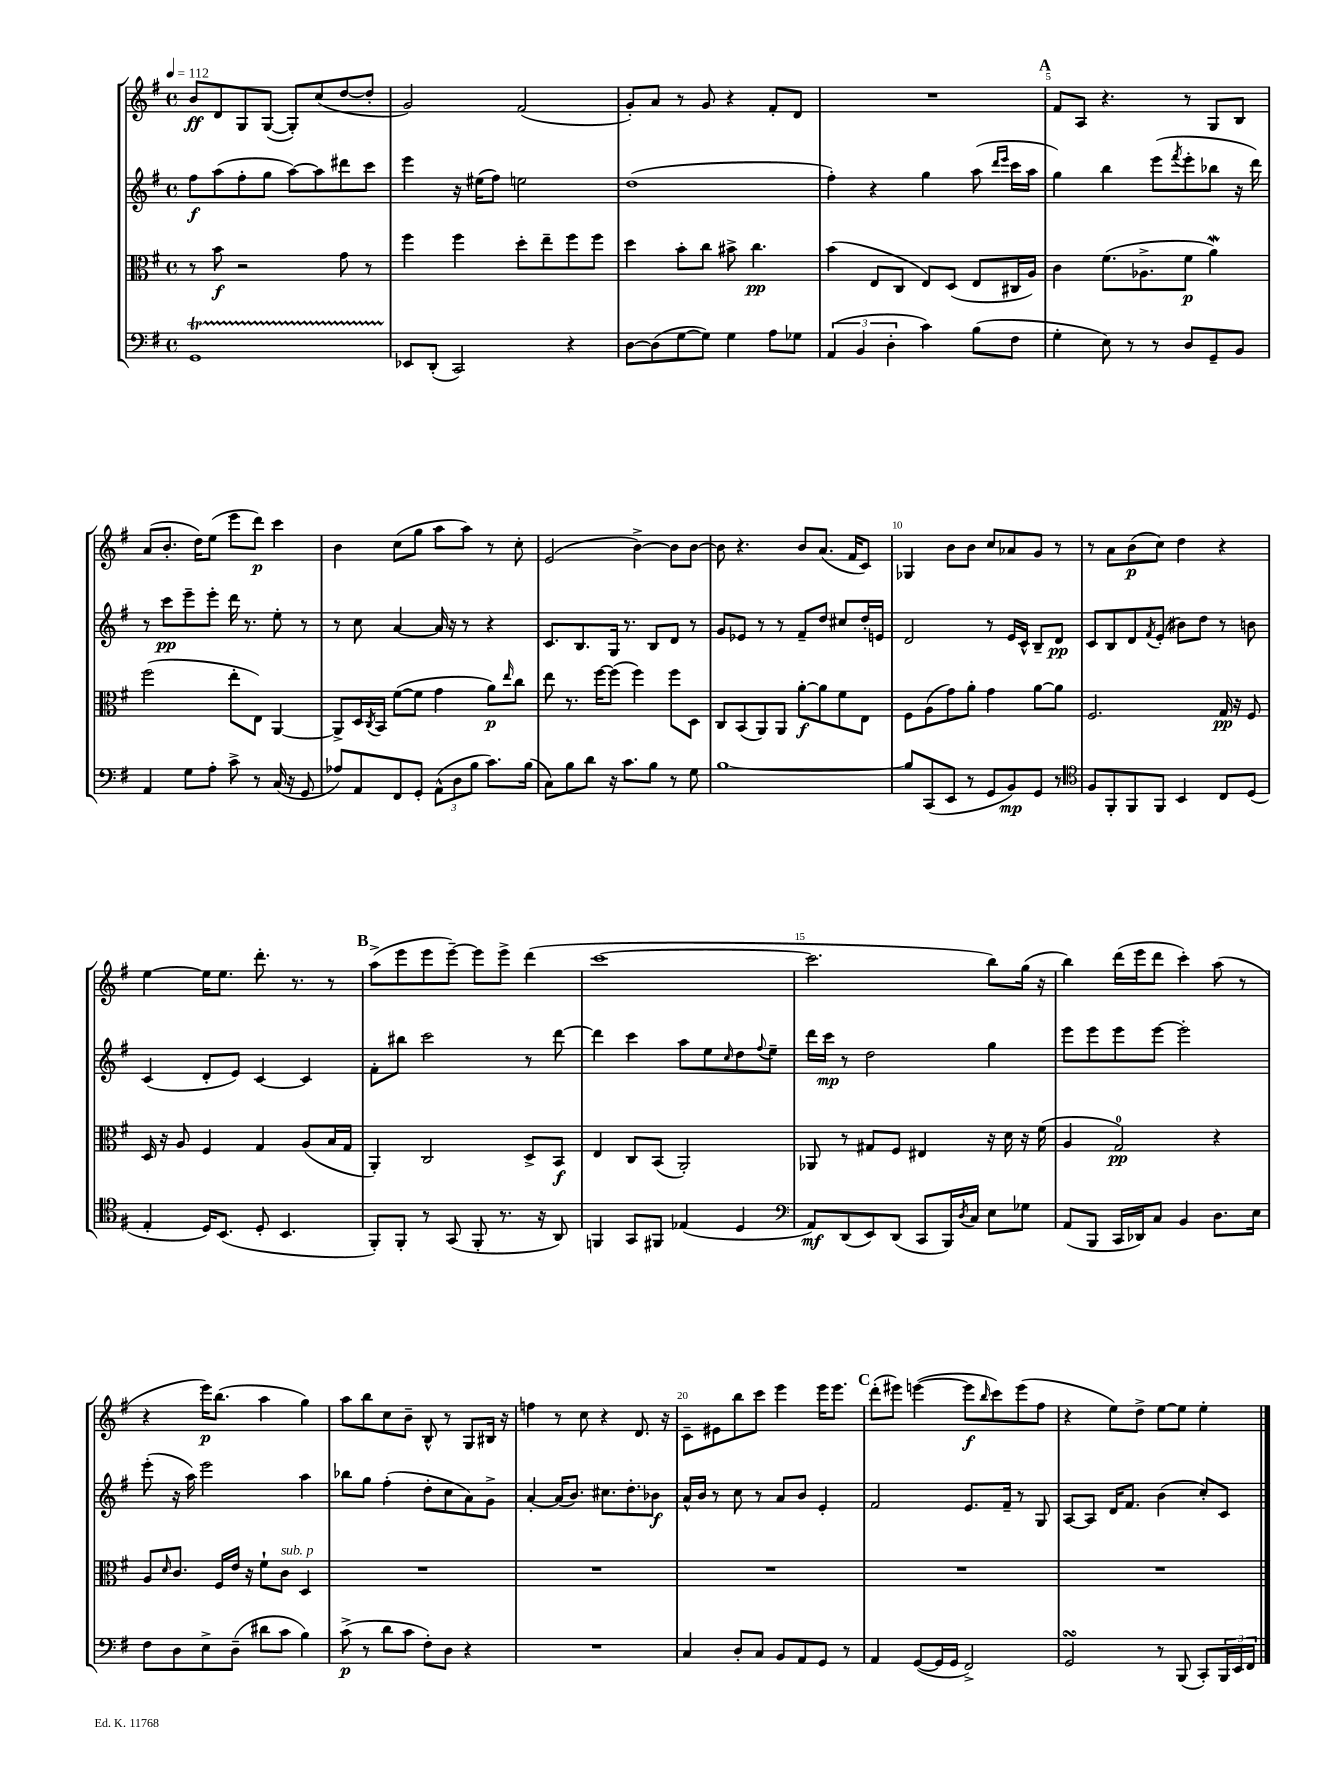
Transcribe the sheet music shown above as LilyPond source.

<<
\new StaffGroup <<
\new Staff = "s0" {
    \clef treble \key g \major \defaultTimeSignature \time 4/4 \tempo 4 = 112
    b'8\ff d'8 g8 g8~( g8-.) c''8( d''8~ d''8-. |
    g'2) fis'2( |
    g'8-.) a'8 r8 g'8 r4 fis'8-. d'8 |
    R1 |
    \mark \markup { \bold "A" } fis'8 a8 r4. r8 g8 b8 |
    a'8( b'8.-. d''16) e''8( e'''8 d'''8\p) c'''4 |
    b'4 c''8( g''8 a''8 a''8) r8 c''8-. |
    e'2( b'4~->) b'8 b'8~ |
    b'8 r4. b'8 a'8.( fis'16 c'8) |
    ges4 b'8 b'8 c''8 aes'8 g'8 r8 |
    r8 a'8 b'8\p( c''8) d''4 r4 |
    e''4~ e''16 e''8. d'''8.-. r8. r8 |
    \mark \markup { \bold "B" } a''8->( e'''8 e'''8 e'''8~--) e'''8 e'''8-> d'''4( |
    c'''1~ |
    c'''2. b''8) g''16( r16 |
    b''4) d'''16( e'''16 d'''8 c'''4-.) a''8( r8 |
    r4 e'''16\p) b''8.( a''4 g''4) |
    a''8 b''8 c''8 b'8-- b8-^ r8 g8 bis16 r16 |
    f''4 r8 c''8 r4 d'8. r16 |
    c'8-- eis'8 b''8 c'''8 e'''4 e'''16 e'''8. |
    \mark \markup { \bold "C" } d'''8-.( eis'''8) e'''4~( e'''8\f \grace { b''16 } c'''8) e'''8( fis''8 |
    r4 e''8) d''8-> e''8~ e''8 e''4-. \bar "|." |
}
\new Staff = "s1" {
    \clef treble \key g \major \defaultTimeSignature \time 4/4
    fis''8\f a''8( fis''8-. g''8 a''8~) a''8 dis'''8 c'''8 |
    e'''4 r16 eis''16( fis''8) e''2 |
    d''1( |
    fis''4-.) r4 g''4 a''8( \grace { d'''16 e'''16 } c'''16 a''16 |
    \mark \markup { \bold "A" } g''4) b''4 e'''8( \acciaccatura { fis'''8 } e'''8-. bes''8 r16 d'''16) |
    r8 c'''8\pp e'''8-- e'''8-. d'''16 r8. e''8-. r8 |
    r8 c''8 a'4~ a'16 r16 r8 r4 |
    c'8. b8. g16 r8. b8 d'8 r8 |
    g'8 ees'8 r8 r8 fis'8-- d''8 cis''8 d''16-. e'16 |
    d'2 r8 e'16 c'16-^ b8-- d'8\pp |
    c'8 b8 d'8 \acciaccatura { fis'8 } e'8-.( bis'8) d''8 r8 b'8 |
    c'4( d'8-. e'8) c'4~ c'4 |
    \mark \markup { \bold "B" } fis'8-. bis''8 c'''2 r8 d'''8~ |
    d'''4 c'''4 a''8 e''8 \grace { c''16 } d''8 \appoggiatura { fis''8 } e''8-- |
    d'''16 c'''16\mp r8 d''2 g''4 |
    e'''8 e'''8 e'''8 e'''8~ e'''2-. |
    e'''8-.( r16 a''16) e'''2 a''4 |
    bes''8 g''8 fis''4-.( d''8-. c''8 a'8) g'8-> |
    a'4~-. a'16( b'8.) cis''8. d''8.-. bes'8\f |
    a'16-^ b'16 r8 c''8 r8 a'8 b'8 e'4-. |
    \mark \markup { \bold "C" } fis'2 e'8. fis'16-- r8 g8 |
    a8~ a8 d'16 fis'8. b'4( c''8-.) c'8 \bar "|." |
}
\new Staff = "s2" {
    \clef alto \key g \major \defaultTimeSignature \time 4/4
    r8 b'8\f r2 g'8 r8 |
    fis''4 fis''4 d''8-. e''8-- fis''8 fis''8 |
    d''4 b'8-. c''8 bis'8-> c''4.\pp |
    b'4( e8 c8 e8) d8( e8 cis16 a16) |
    \mark \markup { \bold "A" } c'4 fis'8.( aes8.-> fis'8\p a'4\mordent) |
    fis''2( e''8-. e8) a,4~ |
    a,8-> d16 \acciaccatura { c8 } b,16 fis'8~( fis'8 g'4 a'8\p) \grace { e''16 } c''8 |
    e''8 r8. fis''16~ fis''8( fis''4) fis''8 d8 |
    c8 b,8( a,8) a,8 a'8~-.\f a'8 fis'8 e8 |
    fis8 a8( g'8) a'8-. g'4 a'8~ a'8 |
    fis2. g16\pp r16 fis8 |
    d16 r16 a8 fis4 g4 a8( b16 g16 |
    \mark \markup { \bold "B" } a,4-.) c2 d8-> b,8\f |
    e4 c8 b,8( a,2-.) |
    aes,8 r8 gis8 fis8 eis4 r16 d'16 r16 fis'16( |
    a4 g2-0\pp) r4 |
    a8 \grace { d'16 } c'8. fis16 e'16 r16 fis'8-! c'8^\markup { \italic "sub. p" } d4 |
    R1 |
    R1 |
    R1 |
    \mark \markup { \bold "C" } R1 |
    R1 \bar "|." |
}
\new Staff = "s3" {
    \clef bass \key g \major \defaultTimeSignature \time 4/4
    g,1\startTrillSpan |
    ees,8\stopTrillSpan d,8-.( c,2) r4 |
    d8~ d8( g8~ g8) g4 a8 ges8 |
    \tuplet 3/2 { a,4( b,4 d4-. } c'4) b8( fis8 |
    \mark \markup { \bold "A" } g4-. e8) r8 r8 d8 g,8-- b,8 |
    a,4 g8 a8-. c'8-> r8 c16( r16 g,8 |
    aes8) a,8 fis,8 g,8-. \tuplet 3/2 { a,8-^( d8 b8 } c'8.) b16( |
    c8) b8 d'8 r16 c'8. b8 r8 g8 |
    b1~ |
    b8 c,8( e,8 r8 g,8 b,8\mp) g,8 r8 |
    \clef tenor fis8 fis,8-. fis,8 fis,8 b,4 c8 d8( |
    e4-. d16) b,8.( d8-. b,4. |
    \mark \markup { \bold "B" } fis,8-.) fis,8-. r8 g,8( fis,8-. r8. r16 a,8) |
    f,4 g,8 fis,8 ees4( d4 |
    \clef bass a,8\mf) d,8( e,8) d,8( c,8 b,,16) \acciaccatura { d8 } c16 e8 ges8 |
    a,8( b,,8 c,16 des,16) c8 b,4 d8. e16 |
    fis8 d8 e8-> d8--( dis'8 c'8 b4) |
    c'8->\p( r8 d'8 c'8 fis8-.) d8 r4 |
    R1 |
    c4 d8-. c8 b,8 a,8 g,8 r8 |
    \mark \markup { \bold "C" } a,4 g,8~( g,16 g,16 fis,2->) |
    g,2\turn r8 b,,8( c,8-.) \tuplet 3/2 { b,,16 e,16 fis,16 } \bar "|." |
}
>>
>>
\layout { \context { \Score \override BarNumber.break-visibility = ##(#f #t #t) barNumberVisibility = #(every-nth-bar-number-visible 5) } }
